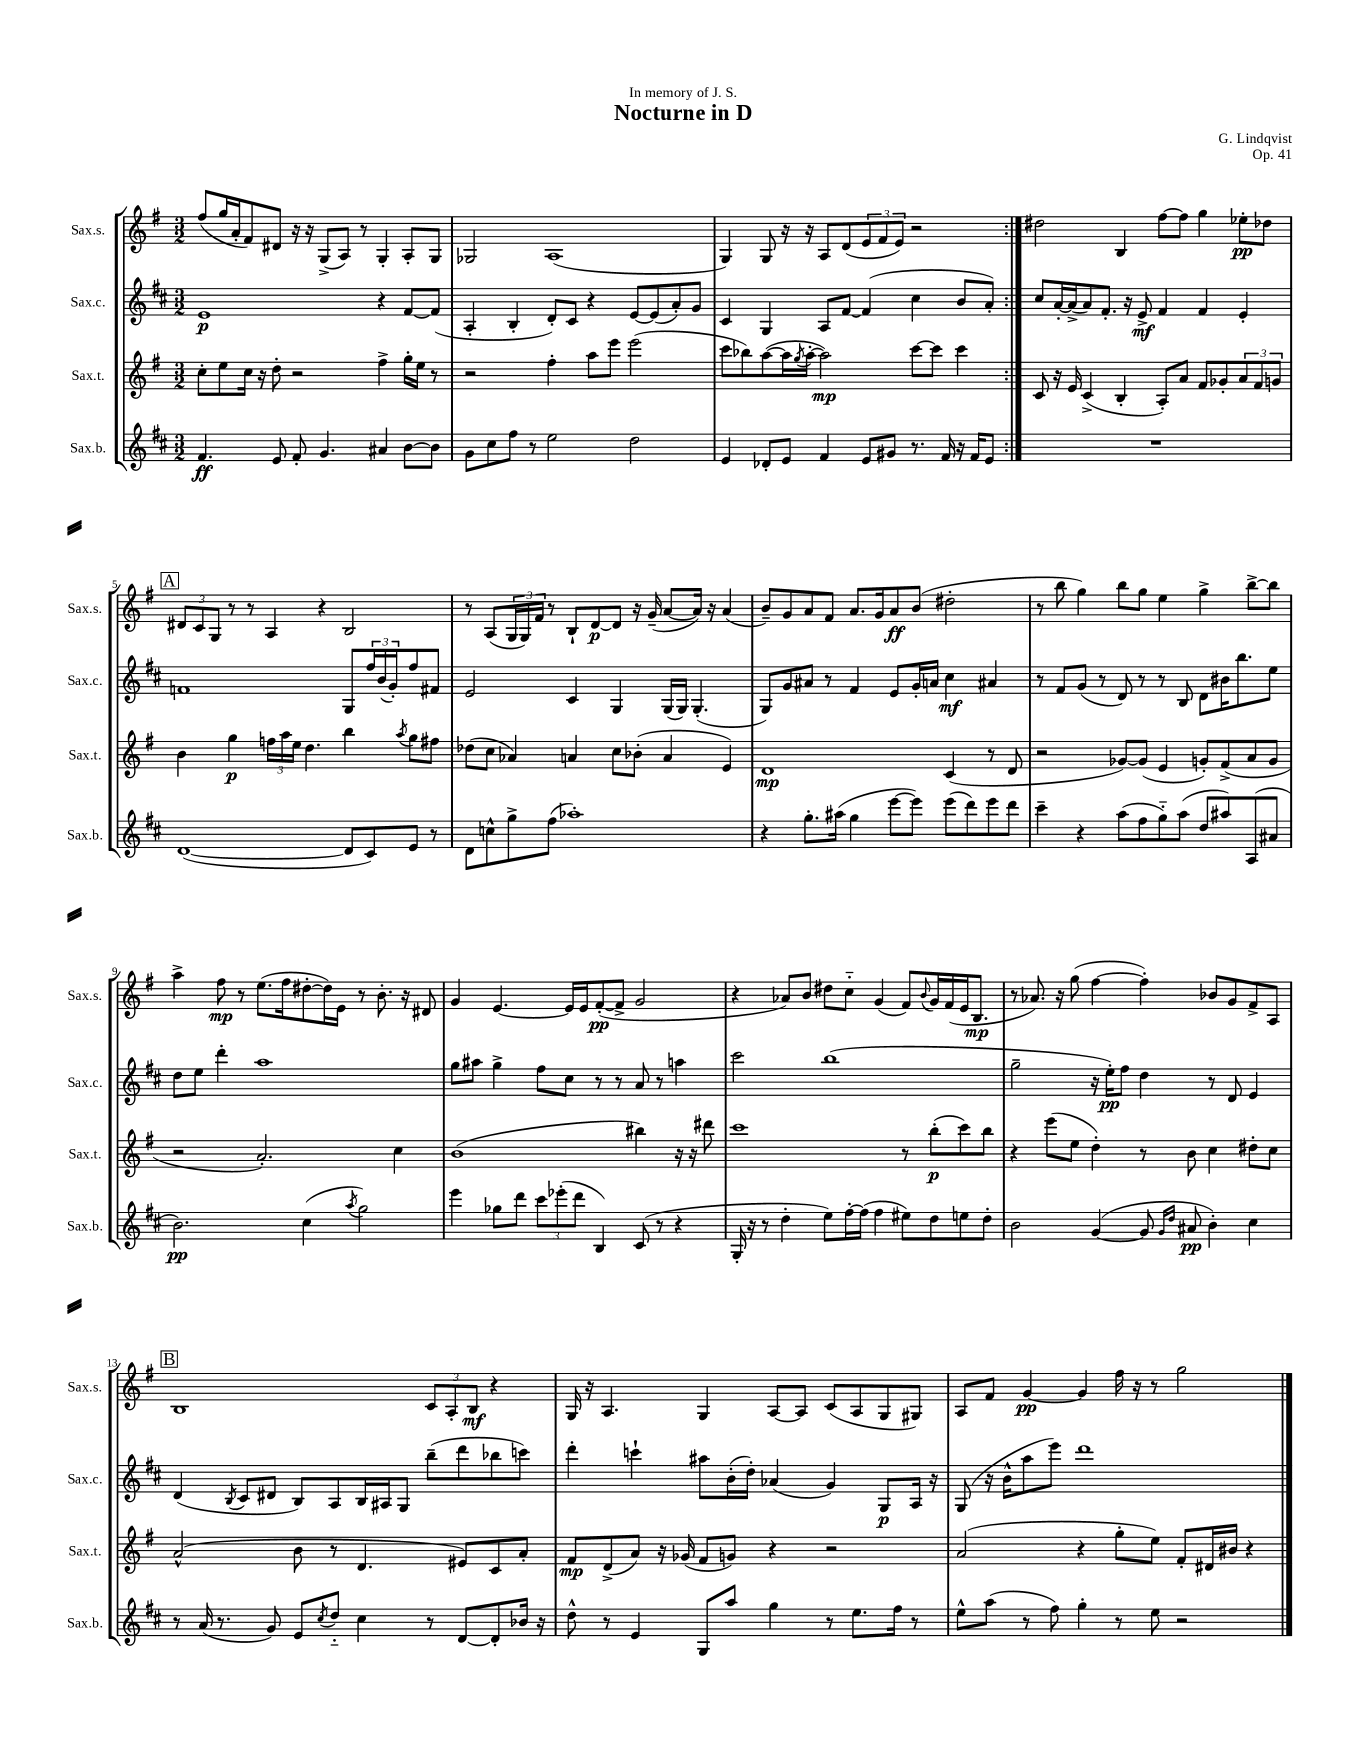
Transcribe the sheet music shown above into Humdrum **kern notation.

**kern	**kern	**kern	**kern
*staff4	*staff3	*staff2	*staff1
*clefG2	*clefG2	*clefG2	*clefG2
*k[f#c#]	*k[f#]	*k[f#c#]	*k[f#]
*M3/2	*M3/2	*M3/2	*M3/2
4.f#	8cc'	1e	(8ff#
.	8ee	.	16gg
.	.	.	16a'
.	16cc	.	8f#)
.	16r	.	.
8e	8dd'	.	8d#
8f#'	2r	.	16r
.	.	.	16r
4.g	.	.	(8G^
.	.	.	8A)
.	.	.	8r
4a#	4ff#^	4r	4G'
[8b	16gg'	[8f#	8A'
.	16ee	.	.
8b]	8r	(8f#]	8G
=	=	=	=
8g	2r	4A'	2G-
8cc#	.	.	.
8ff#	.	4B'	.
8r	.	.	.
2ee	4ff#'	8d')	(1A
.	.	8c#	.
.	8aa	4r	.
.	8eee	.	.
2dd	(2eee	[8e	.
.	.	(8e]	.
.	.	8a')	.
.	.	8g	.
=	=	=	=
4e	8ccc	4c#	4G)
.	8bb-)	.	.
8d-'	([8aa	4G	8G
8e	16aa]	.	16r
.	8qgg	.	.
.	[16aa'	.	16r
4f#	2aa])	8A	8A
.	.	[8f#	(8d
8e	.	(4f#]	12e
.	.	.	12f#
8g#	.	.	.
.	.	.	12e)
8.r	[8ccc	4cc#	2r
.	8ccc]	.	.
16f#	.	.	.
16r	4ccc	8b	.
16f#	.	.	.
8e	.	8a')	.
=:|!	=:|!	=:|!	=:|!
1.r	8c	8cc#	2dd#
.	16r	[16a'	.
.	16e	(16a^]	.
.	(4c^	8a)	.
.	.	8.f#'	.
.	4B'	.	4B
.	.	16r	.
.	.	8e^	.
.	8A')	4f#	[8ff#
.	8a	.	8ff#]
.	8f#	4f#	4gg
.	8g-'	.	.
.	12a	4e'	8ee-'
.	12f#	.	.
.	.	.	8dd-
.	12g	.	.
=	=	=	=
([1d	4b	1f	12d#
.	.	.	12c
.	.	.	12G
.	4gg	.	8r
.	.	.	8r
.	24ff	.	4A
.	24aa	.	.
.	24ee	.	.
.	4.dd	.	.
.	.	.	4r
8d]	4bb	8G	2B
8c#)	.	24ff#	.
.	.	(24b	.
.	.	24g')	.
.	8qaa	.	.
8e	8gg	8ff#	.
8r	8ff#	8f#	.
=	=	=	=
8d	(8dd-	2e	8r
8cc^^	8cc	.	(8A
8gg^	4a-)	.	24G
.	.	.	24G)
.	.	.	24f#
(8ff#	.	.	8r
1aa-')	4a	4c#	8B`
.	.	.	[8d
.	8cc	4G	8d]
.	(8b-'	.	16r
.	.	.	(16g~
.	4a	(16G	[8a
.	.	16G)	.
.	.	(4.G'	16a])
.	.	.	16r
.	4e)	.	(4a
=	=	=	=
4r	1d	8G)	8b~)
.	.	8g	8g
8.gg'	.	8a#	8a
.	.	8r	8f#
(16aa#	.	.	.
4gg	.	4f#	8.a
.	.	.	16g
[8eee	.	8e	8a
8eee])	.	16g'	(8b
.	.	16a	.
(8eee	(4c	4cc#	2dd#'
8ddd)	.	.	.
8eee	8r	4a#	.
8ddd	8d	.	.
=	=	=	=
4ccc#~	2r	8r	8r
.	.	8f#	8bb
4r	.	(8g	4gg)
.	.	8r	.
(8aa	[8g-)	8d)	8bb
8ff#	(8g-]	8r	8gg
8gg'~)	4e	8r	4ee
(8aa	.	8B	.
8dd	8g')	8d	4gg^
8aa#)	(8f#^	16b#	.
.	.	8.bb	.
(8A	8a	.	[8bb^
8a#	8g	8ee	8bb]
=	=	=	=
2.b)	2r	8dd	4aa^
.	.	8ee	.
.	.	4ddd'	8ff#
.	.	.	8r
.	2.a')	1aa	(8.ee
.	.	.	16ff#
(4cc#	.	.	[8dd#'
.	.	.	16dd#])
.	.	.	16e
8qaa	.	.	.
2gg)	.	.	8r
.	.	.	8.b'
.	4cc	.	.
.	.	.	16r
.	.	.	8d#
=	=	=	=
4eee	(1b	8gg	4g
.	.	8aa#	.
8gg-	.	4gg^	[4.e
8ddd	.	.	.
12ccc#	.	8ff#	.
(12eee-'	.	.	.
.	.	8cc#	16e]
12ddd	.	.	.
.	.	.	16e
4B)	.	8r	([8f#'
.	.	8r	8f#^]
(8c#	4bb#)	8a	2g
8r	.	8r	.
4r	16r	4aa	.
.	16r	.	.
.	8ddd#	.	.
=	=	=	=
16G'	1ccc	2ccc#	4r
16r	.	.	.
8r	.	.	.
4dd'	.	.	8a-)
.	.	.	8b
8ee)	.	(1bb	8dd#
[16ff#'	.	.	8cc'~
(16ff#]	.	.	.
4ff#	.	.	(4g
8ee#)	8r	.	8f#)
.	.	.	8qqb
8dd	(8bb'	.	16g
.	.	.	(16f#
8ee	8ccc)	.	16e
.	.	.	8.B
8dd'	8bb	.	.
=	=	=	=
2b	4r	2gg~	8r
.	.	.	8.a-)
.	(8eee	.	.
.	.	.	16r
.	8ee	.	(8gg
([4g	4dd')	16r	[4ff#
.	.	16ee')	.
.	.	8ff#	.
8g]	8r	4dd	4ff#'])
16qqg	.	.	.
16qqdd	.	.	.
8a#	8b	.	.
4b')	4cc	8r	8b-
.	.	8d	8g
4cc#	8dd#'	4e	8f#^
.	8cc	.	8A
=	=	=	=
8r	(2a^^	(4d	1B
(16a	.	.	.
8.r	.	.	.
.	.	8qB	.
.	.	8c#	.
8g)	.	8d#	.
8e	8b	8B)	.
8qcc#	.	.	.
8dd'~	8r	8A	.
4cc#	4.d	16B	.
.	.	16A#	.
.	.	8G	.
8r	.	(8bb~	12c
.	.	.	12A'
[8d	8e#)	8ddd	.
.	.	.	12B
8d']	8c	8bb-	4r
16b-	8a'	8ccc)	.
16r	.	.	.
=	=	=	=
8dd^^	8f#	4ddd'	16G
.	.	.	16r
8r	(8d^	.	4.A
4e	8a)	4ccc`	.
.	16r	.	.
.	(16g-	.	.
8G	8f#	8aa#	4G
8aa	8g)	(16b'	.
.	.	16dd')	.
4gg	4r	(4a-	[8A
.	.	.	8A]
8r	2r	4g)	(8c
8.ee	.	.	8A
.	.	8G	8G
16ff#	.	.	.
8r	.	16A	8G#)
.	.	16r	.
=	=	=	=
8ee^^	(2a	(8G	8A
(8aa	.	16r	8f#
.	.	16b^^	.
8r	.	8aa	[4g
8ff#)	.	8eee)	.
4gg'	4r	1ddd	4g]
8r	8gg'	.	16ff#
.	.	.	16r
8ee	8ee)	.	8r
2r	8f#'	.	2gg
.	16d#	.	.
.	16b#	.	.
.	4r	.	.
==	==	==	==
*-	*-	*-	*-
